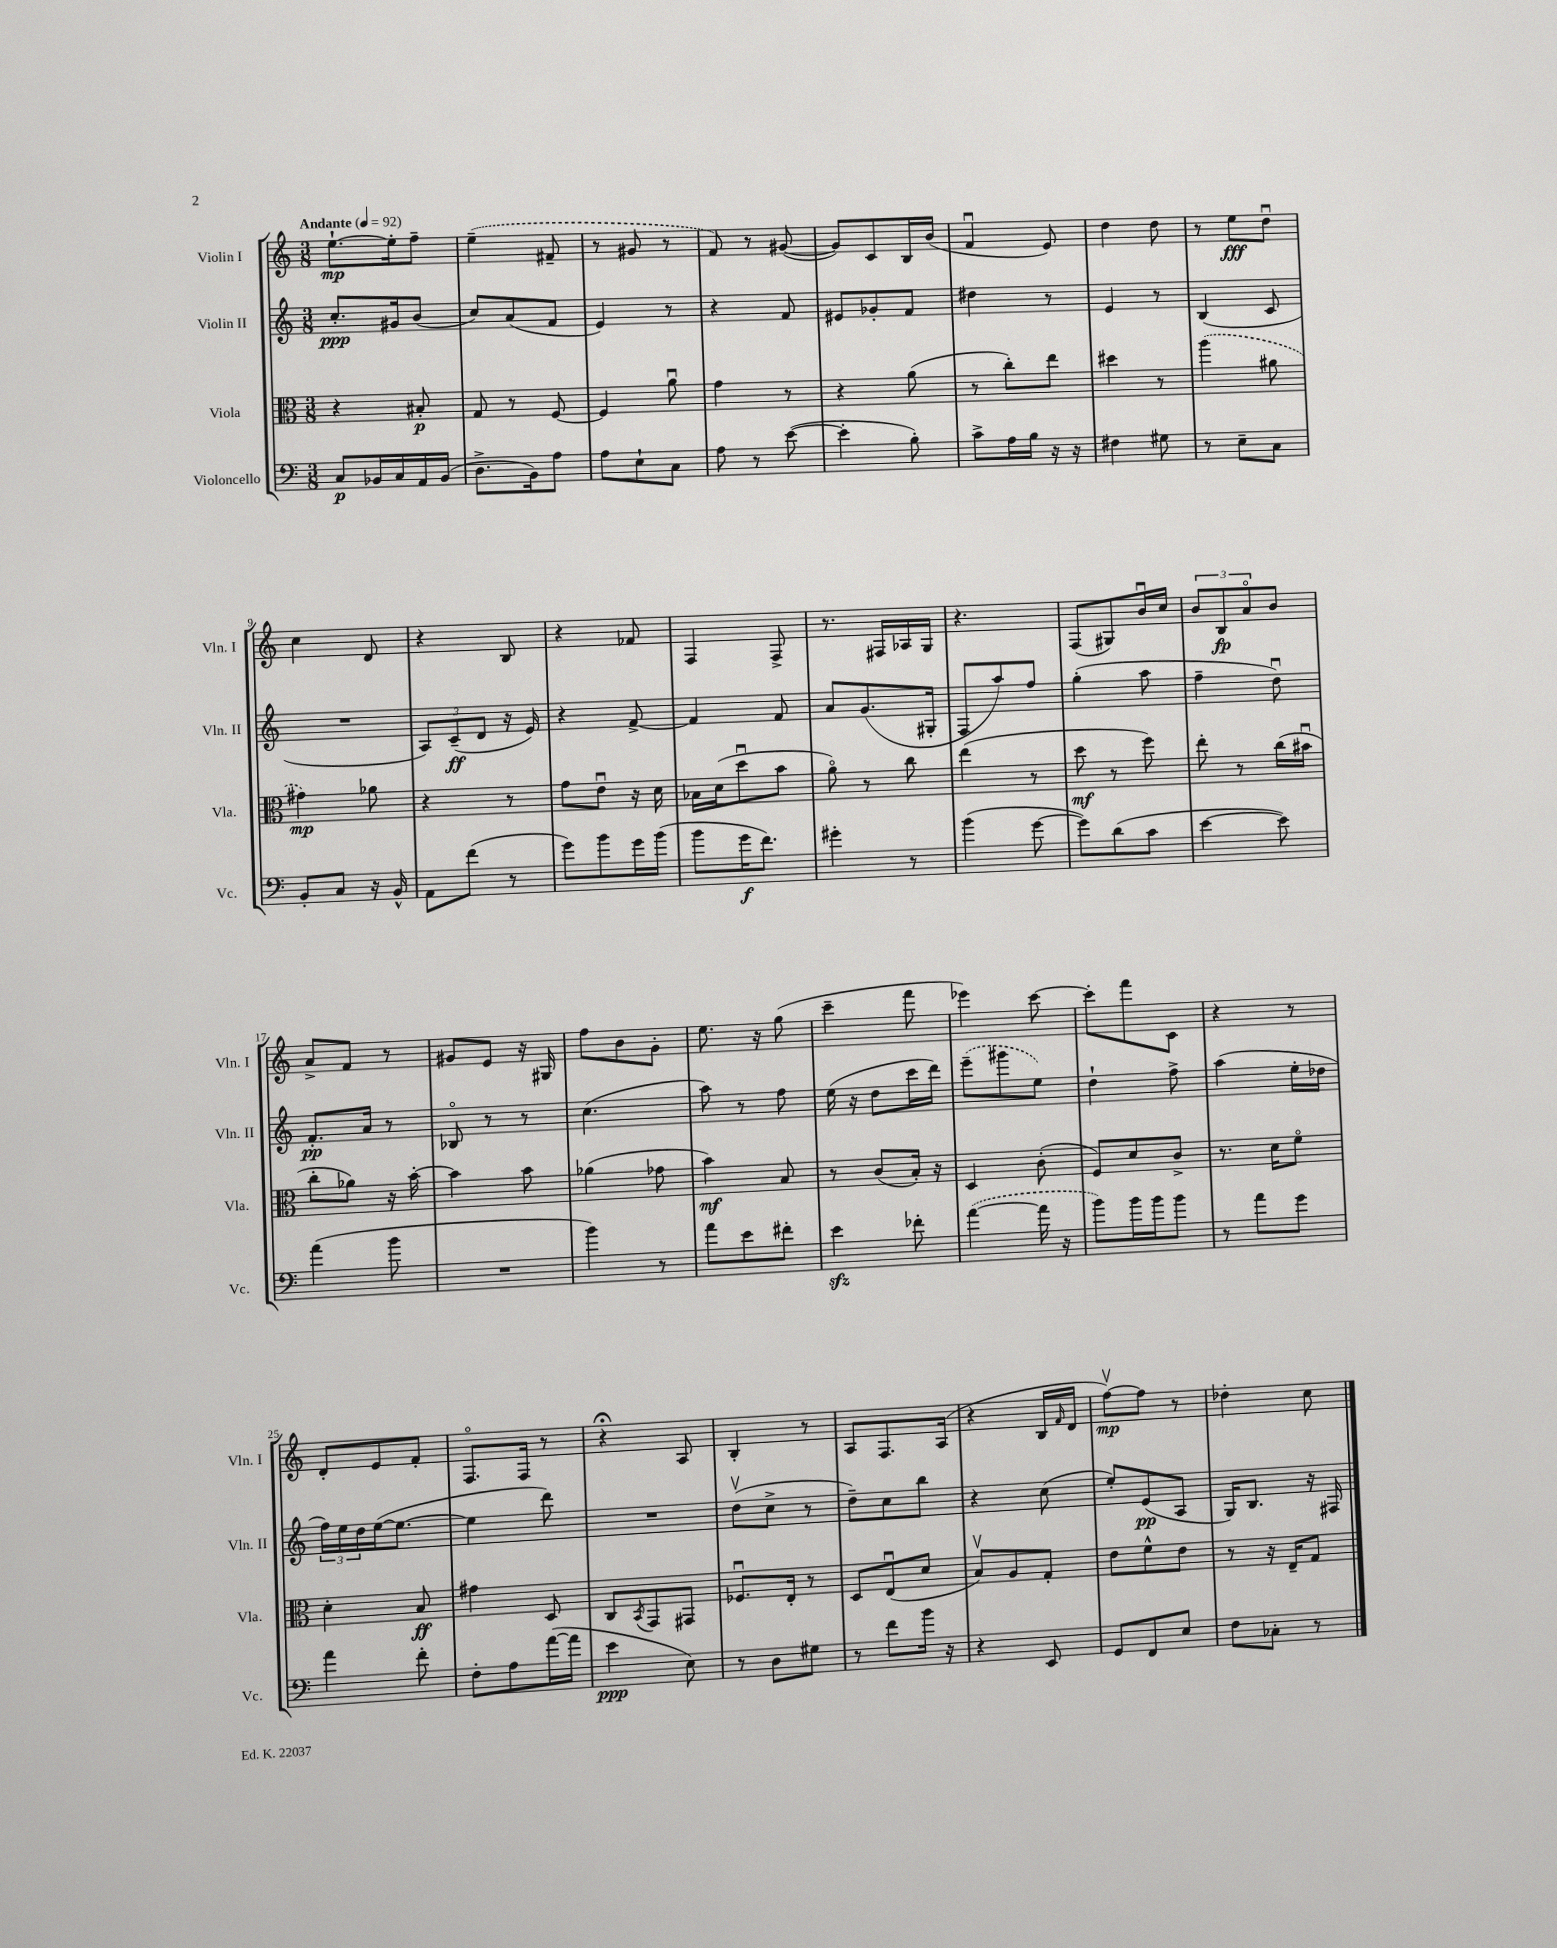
<<
\new StaffGroup <<
\new Staff = "s0" \with { instrumentName = "Violin I" shortInstrumentName = "Vln. I" } {
    \clef treble \key c \major \numericTimeSignature \time 3/8 \tempo "Andante" 4 = 92
    e''8.~-!\mp e''16-. f''8-- |
    \once \slurDashed e''4--( fis'8-- |
    r8 gis'8 r8 |
    f'8) r8 gis'8~( |
    gis'8) c'8 b16 b'16( |
    f'4\downbow e'8) |
    d''4 d''8 |
    r8 e''8\fff d''8\downbow |
    c''4 d'8 |
    r4 b8 |
    r4 fes'8 |
    f4 f8-> |
    r8. fis16 aes16 g16 |
    r4. |
    f8( gis8) b'16\downbow c''16 |
    \tuplet 3/2 { b'8 b8\fp a'8\flageolet } b'8 |
    a'8-> f'8 r8 |
    gis'8 e'8 r16 gis16 |
    f''8 b'8 g'8-. |
    e''8. r16 g''8( |
    c'''4-- f'''8 |
    ees'''4) c'''8~ |
    c'''8-. f'''8 c'8 |
    r4 r8 |
    d'8-. e'8 f'8-. |
    f8.\flageolet f16 r8 |
    r4\fermata a8 |
    b4-. r8 |
    a8 f8. a16( |
    r4 b16 \grace { f'16 } d'16 |
    f''8~\upbow\mp) f''8 r8 |
    des''4-. c''8 \bar "|." |
}
\new Staff = "s1" \with { instrumentName = "Violin II" shortInstrumentName = "Vln. II" } {
    \clef treble \key c \major \numericTimeSignature \time 3/8
    c''8.-.\ppp gis'16 b'8( |
    c''8) a'8( f'8 |
    e'4) r8 |
    r4 f'8 |
    eis'8 ges'8-. f'8 |
    dis''4 r8 |
    e'4 r8 |
    b4( c'8 |
    R4. |
    \tuplet 3/2 { a8) c'8--\ff( d'8 } r16 e'16) |
    r4 f'8~-> |
    f'4 f'8 |
    a'8 g'8.( gis16-. |
    f8 a''8) f''8 |
    g''4-.( a''8 |
    f''4-- d''8\downbow) |
    f'8.-.\pp a'16 r8 |
    bes8\flageolet r8 r8 |
    c''4.( |
    a''8) r8 f''8 |
    e''16( r16 d''8 c'''16 d'''16) |
    \once \slurDashed e'''8--( gis'''8 e''8) |
    d''4-! f''8-> |
    a''4( e''16-. des''16 |
    \tuplet 3/2 { f''16) e''16 d''16 } e''16~( e''8.~ |
    e''4 d'''8) |
    R4. |
    d''8\upbow( c''8-> r8 |
    d''8--) c''8 b''8 |
    r4 c''8( |
    e''8-.) e'8\pp( a8 |
    g16) b8. r16 fis16 \bar "|." |
}
\new Staff = "s2" \with { instrumentName = "Viola" shortInstrumentName = "Vla." } {
    \clef alto \key c \major \numericTimeSignature \time 3/8
    r4 bis8-.\p |
    g8 r8 f8~ |
    f4 a'8\downbow |
    g'4 r8 |
    r4 a'8( |
    r8 c''8-.) e''8 |
    dis''4 r8 |
    \once \slurDashed a''4( ais'8 |
    gis'4\mp) aes'8 |
    r4 r8 |
    g'8 e'8\downbow r16 d'16 |
    bes16 d'16( d''8\downbow b'8 |
    a'8\flageolet) r8 c''8 |
    e''4( r8 |
    d''8\mf r8 f''8) |
    e''8-. r8 c''16( bis'16\downbow |
    c''8-. aes'8) r16 b'16~-. |
    b'4 b'8 |
    aes'4( ges'8 |
    b'4\mf) b8 |
    r8 c'8( b16-.) r16 |
    d4 c'8-.( |
    f8) d'8 c'8-> |
    r8. d'16 f'8\flageolet |
    d'4-. b8\ff |
    gis'4 d8 |
    c8 \acciaccatura { b,8 } g,8 gis,8 |
    fes8.\downbow e16-. r8 |
    d8 e8\downbow( d'8 |
    b8\upbow) a8 g8-. |
    e'8 f'8-^ e'8 |
    r8 r16 e16-- g8 \bar "|." |
}
\new Staff = "s3" \with { instrumentName = "Violoncello" shortInstrumentName = "Vc." } {
    \clef bass \key c \major \numericTimeSignature \time 3/8
    c8\p bes,16 c16 a,16 bes,16( |
    d8.-> b,16) a8 |
    a8 e8-! c8 |
    a8 r8 e'8~( |
    e'4-. b8-.) |
    c'8-> a16 b16 r16 r16 |
    fis4 gis8 |
    r8 e8-- c8 |
    b,8-. c8 r16 b,16-^ |
    a,8 f'8( r8 |
    g'8) b'8 g'16 b'16( |
    b'8 g'16\f f'8.) |
    gis'4-. r8 |
    b'4( g'8~ |
    g'8) d'8( c'8 |
    e'4~ e'8) |
    a'4( b'8 |
    R4. |
    b'4) r8 |
    a'8 e'8 fis'8-. |
    e'4\sfz fes'8-. |
    \once \slurDashed a'4~( a'16 r16 |
    b'8) b'16 b'16 b'8 |
    r8 a'8 g'8 |
    a'4 f'8-. |
    f8-. a8 a'16~( a'16 |
    e'4\ppp e8) |
    r8 d8 gis8 |
    r8 f'8 b'16 r16 |
    r4 e,8 |
    g,8 f,8 e8 |
    f8 ces8-. r8 \bar "|." |
}
>>
>>
